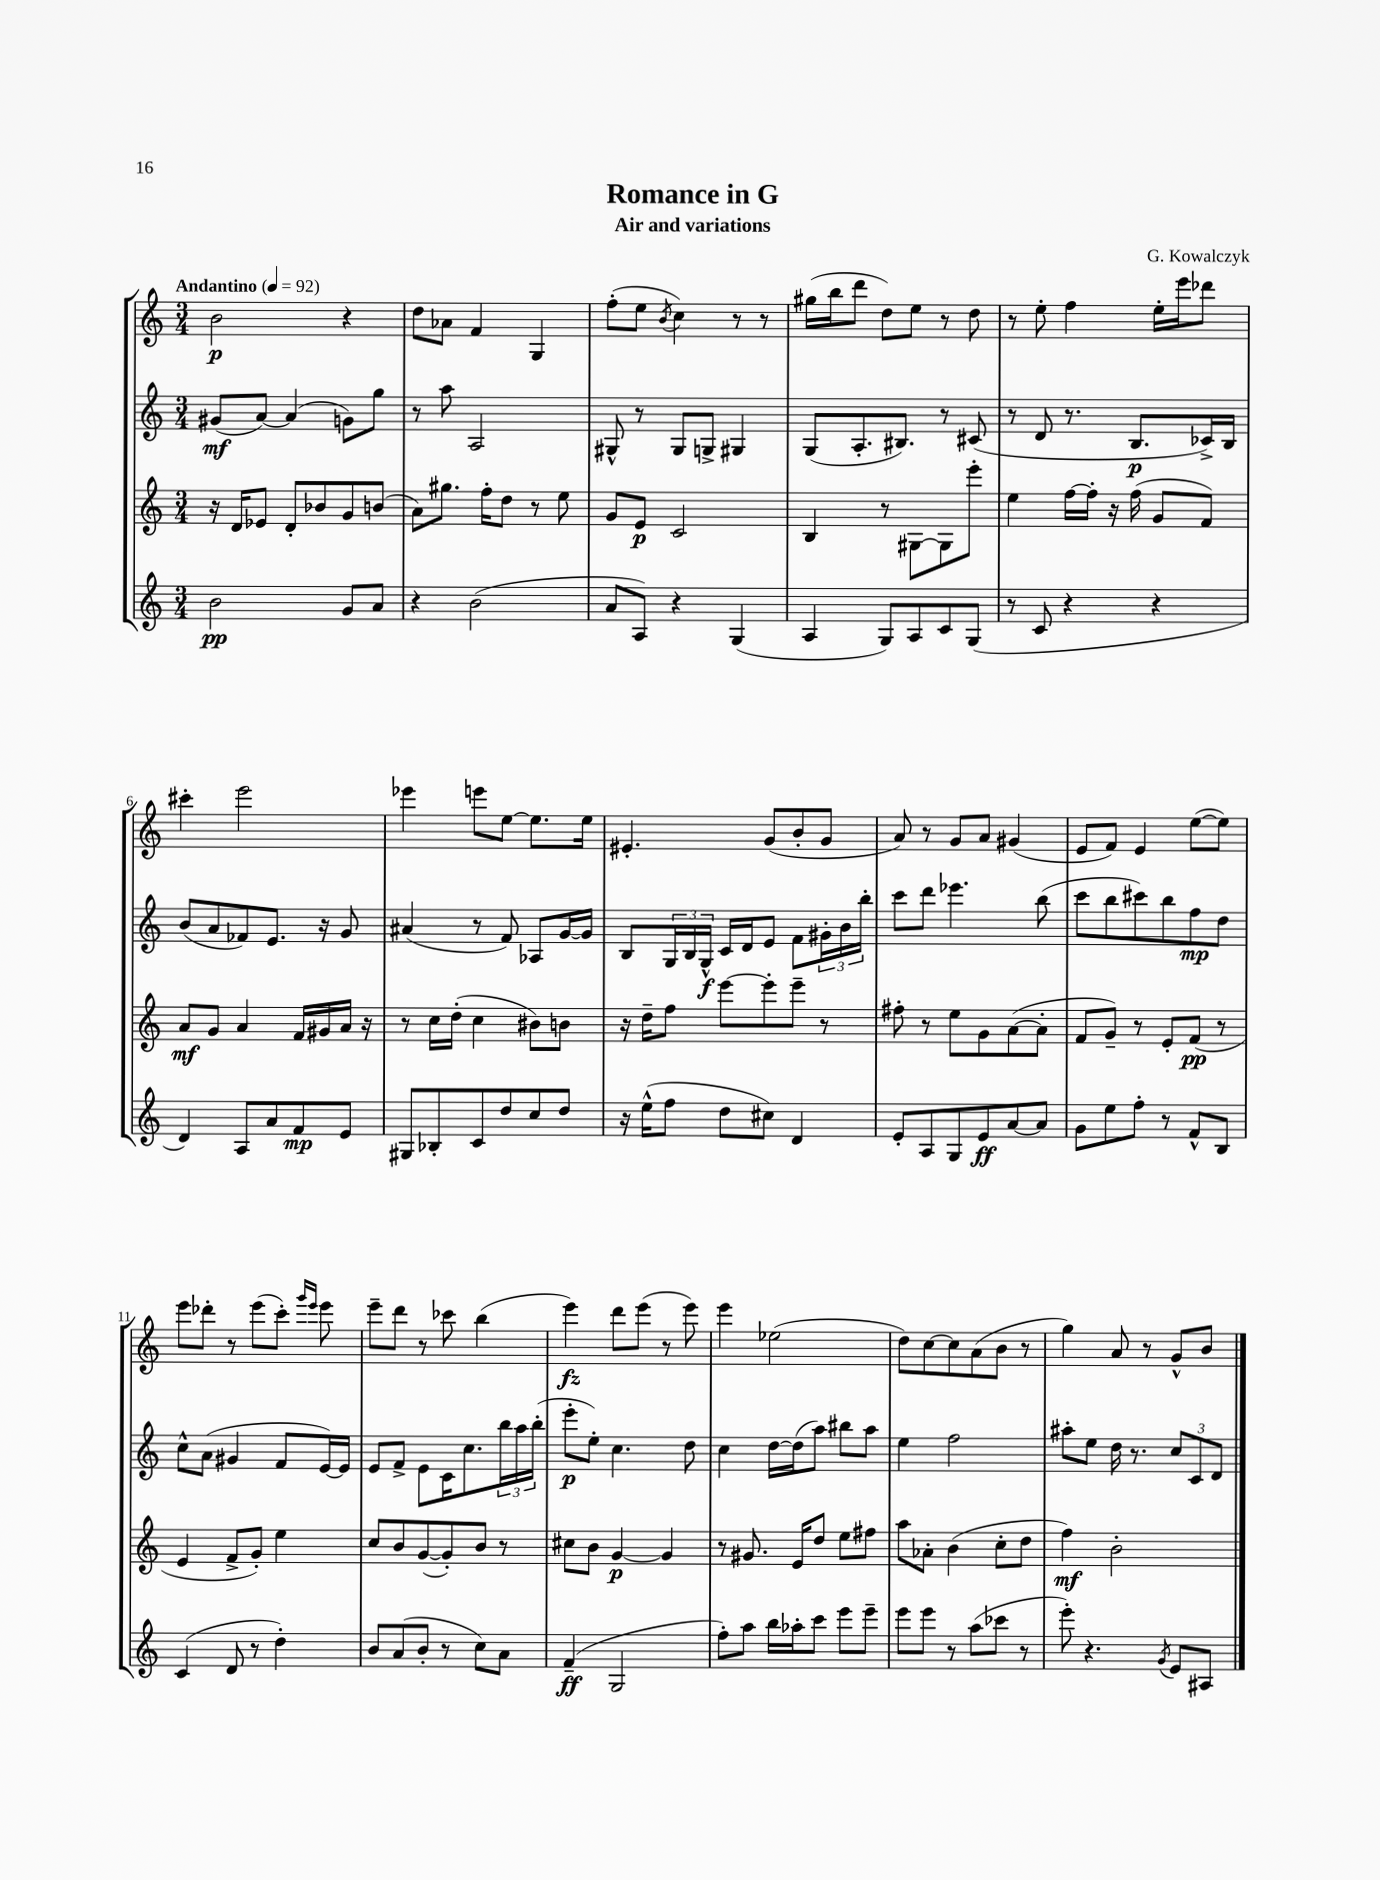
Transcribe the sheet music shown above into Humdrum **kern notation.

**kern	**kern	**kern	**kern
*staff4	*staff3	*staff2	*staff1
*clefG2	*clefG2	*clefG2	*clefG2
*k[]	*k[]	*k[]	*k[]
*M3/4	*M3/4	*M3/4	*M3/4
*MM92	*MM92	*MM92	*MM92
2b\	16r	(8g#/L	2b\
.	16d/LK	.	.
.	8e-/J	[8a/J)	.
.	8d'/L	(4a/]	.
.	8b-/	.	.
8g/L	8g/	8g\L)	4r
8a/J	(8b/J	8gg\J	.
=	=	=	=
4r	8a\L)	8r	8dd\L
.	8.gg#\J	8aa\	8a-\J
(2b\	.	2A/	4f/
.	16ff'\LK	.	.
.	8dd\J	.	.
.	8r	.	4G/
.	8ee\	.	.
=	=	=	=
8a/L	8g/L	8G#^^/	(8ff'\L
8A/J)	8e/J	8r	8ee\J
.	.	.	8qb/
4r	2c/	8G#/L	4cc\)
.	.	8G^/J	.
(4G/	.	4G#/	8r
.	.	.	8r
=	=	=	=
4A/	4B/	(8G/L	(16gg#\LL
.	.	.	16bb\J
.	.	8.A'/	8ddd\J
8G/L)	8r	.	8dd\L)
.	.	8.B#/J)	.
8A/	[8G#\L	.	8ee\J
8c/	8G#\]	8r	8r
(8G/J	8eee'\J	(8c#/	8dd\
=	=	=	=
8r	4ee\	8r	8r
8c/	.	8d/	8ee'\
4r	[16ff\LL	8.r	4ff\
.	16ff'\]JJ	.	.
.	16r	.	.
.	(16ff\	8.B/L	.
4r	8g/L	.	16ee'\LL
.	.	.	16eee\J
.	8f/J)	16c-^/L)	8ddd-\J
.	.	16B/JJ	.
=	=	=	=
4d/)	8a/L	(8b/L	4ccc#'\
.	8g/J	8a/	.
8A/L	4a/	8f-/)	2eee\
8a/	.	8.e/J	.
8f/	16f/LL	.	.
.	16g#/	16r	.
8e/J	16a/JJ	8g/	.
.	16r	.	.
=	=	=	=
8G#/L	8r	(4a#/	4eee-\
8B-'/	16cc\LL	.	.
.	(16dd'\JJ	.	.
8c/	4cc\	8r	8eee\L
8dd/	.	8f/)	[8ee\J
8cc/	8b#\L)	8A-/L	8.ee\]L
8dd/J	8b\J	[16g/L	.
.	.	16g/]JJ	16ee\Jk
=	=	=	=
16r	16r	8B/L	4.e#'/
(16ee^^\LK	16dd~\LK	.	.
8ff\J	8ff\J	24G/L	.
.	.	24B/	.
.	.	24G^^/JJ	.
8dd\L	[8eee\L	16c/LL	.
.	.	16d/J	.
8cc#\J)	8eee'\]	8e/J	(8g/L
4d/	8eee~\J	8f\L	8b'/
.	8r	24g#'\L	8g/J
.	.	24b\	.
.	.	24bb'\JJ	.
=	=	=	=
8e'/L	8ff#'\	8ccc\L	8a/)
8A/	8r	8ddd\J	8r
8G/	8ee\L	4.eee-\	8g/L
8e/	8g\	.	8a/J
[8a/	([8a\	.	(4g#/
8a/]J	8a'\]J	(8bb\	.
=	=	=	=
8g\L	8f/L	8ccc\L	8e/L
8ee\	8g~/J)	8bb\	8f/J)
8ff'\J	8r	8ccc#\)	4e/
8r	8e'/L	8bb\	.
8f^^/L	(8f/J	8ff\	([8ee\L
8B/J	8r	8dd\J	8ee\]J)
=	=	=	=
(4c/	4e/	8cc^^\L	8eee\L
.	.	(8a\J	8ddd-'\J
8d/	8f^/L	4g#/	8r
8r	8g'/J)	.	(8eee\L
4dd'\)	4ee\	8f/L	8ccc'\J)
.	.	.	16qqggg/LL
.	.	.	16qqeee/JJ
.	.	[16e/L)	8eee\
.	.	16e/]JJ	.
=	=	=	=
8b/L	8cc/L	8e/L	8eee~\L
(8a/	8b/	8f^/J	8ddd\J
8b'/J	([8g/	8e\L	8r
8r	8g'/])	16c\K	8ccc-\
.	.	8.cc\	.
8cc\L)	8b/J	.	(4bb\
8a\J	8r	24bb\L	.
.	.	24aa\	.
.	.	(24bb'\JJ	.
=	=	=	=
(4f~/	8cc#\L	8eee'\L	4eee\)
.	8b\J	8ee'\J)	.
2G/	[4g/	4.cc\	8ddd\L
.	.	.	(8eee\J
.	4g/]	.	8r
.	.	8dd\	8eee\)
=	=	=	=
8ff'\L)	8r	4cc\	4eee\
8aa\J	8.g#/	.	.
16bb\LL	.	[16dd\LL	(2ee-\
16aa-'\J	16e/LK	(16dd\]J	.
8ccc\J	8dd/J	8aa\J)	.
8eee\L	8ee\L	8bb#\L	.
8eee~\J	8ff#\J	8aa\J	.
=	=	=	=
8eee\L	8aa\L	4ee\	8dd\L)
8eee\J	8a-'\J	.	[8cc\
8r	(4b\	2ff\	8cc\]
(8aa\L	.	.	(8a\
8ccc-\J	8cc'\L	.	8b\J
8r	8dd\J	.	8r
=	=	=	=
8eee'\)	4ff\)	8aa#'\L	4gg\)
4.r	.	8ee\J	.
.	2b'\	16dd\	8a/
.	.	8.r	.
.	.	.	8r
8qg/	.	.	.
8e/L	.	12cc/L	8g^^/L
.	.	12c/	.
8A#/J	.	.	8b/J
.	.	12d/J	.
==	==	==	==
*-	*-	*-	*-
